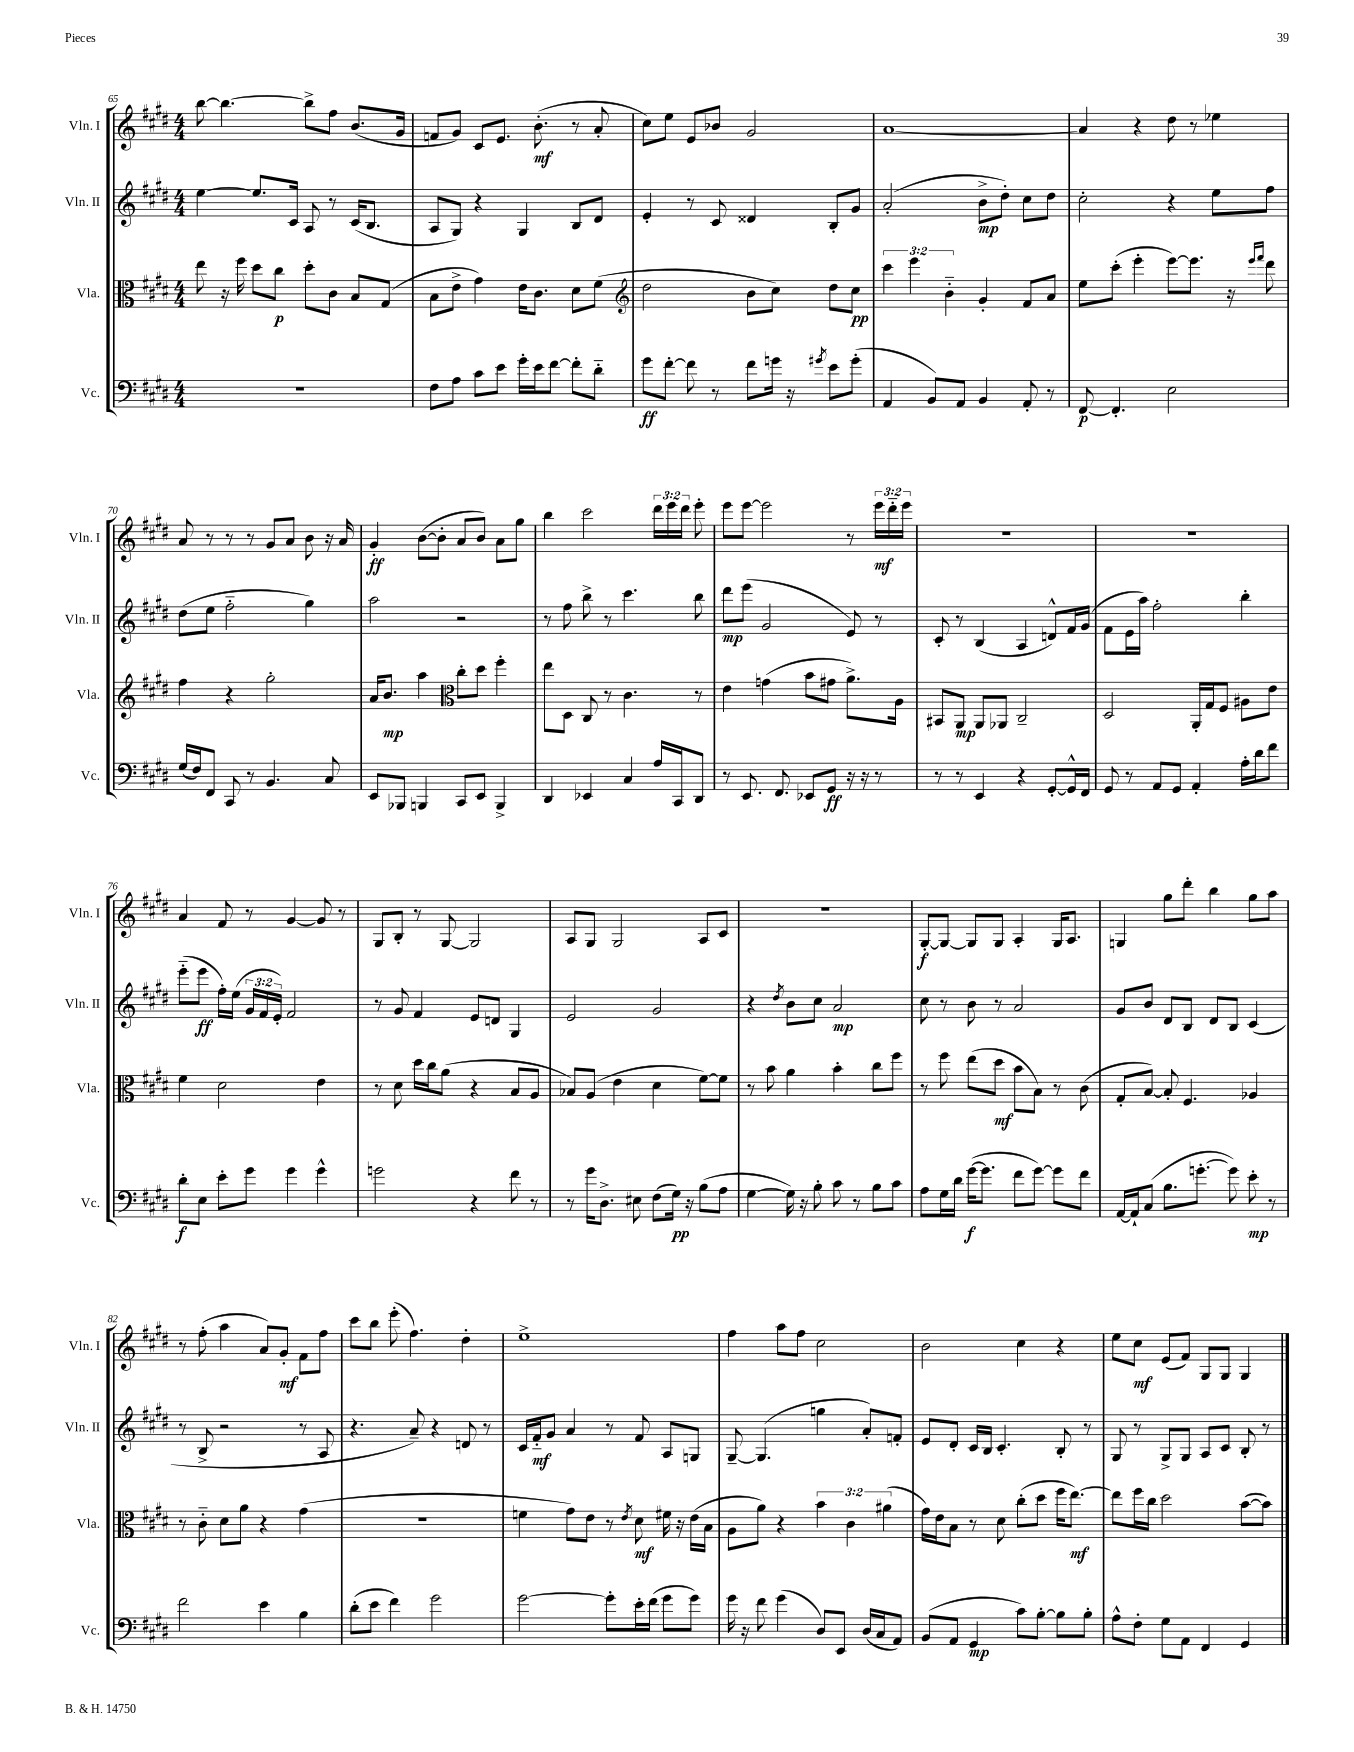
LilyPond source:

<<
\new StaffGroup <<
\new Staff = "s0" \with { instrumentName = "Vln. I" shortInstrumentName = "Vln. I" } {
    \clef treble \key e \major \numericTimeSignature \time 4/4 \override Staff.TupletNumber.text = #tuplet-number::calc-fraction-text
    \autoBeamOff b''8~ b''4.~ b''8[-> fis''8] b'8.[( gis'16] |
    f'8[ gis'8]) cis'8[ e'8.] b'8.-.\mf( r8 a'8-. |
    cis''8[) e''8] e'8[ bes'8] gis'2 |
    a'1~ |
    a'4 r4 dis''8 r8 ees''4 |
    a'8 r8 r8 r8 gis'8[ a'8] b'8 r16 a'16 |
    gis'4-.\ff b'8[~( b'8]-. a'8[ b'8]) a'8[ gis''8] |
    b''4 cis'''2 \tuplet 3/2 { dis'''16[ e'''16 dis'''16] } e'''8-. |
    e'''8[ e'''8]~ e'''2 r8 \tuplet 3/2 { e'''16[\mf dis'''16-_ e'''16] } |
    R1 |
    R1 |
    a'4 fis'8 r8 gis'4~ gis'8 r8 |
    gis8[ b8]-. r8 gis8~ gis2 |
    a8[ gis8] gis2 a8[ cis'8] |
    R1 |
    gis8[~-.\f gis8]~ gis8[ gis8] a4-. gis16[ a8.] |
    g4 gis''8[ dis'''8]-. b''4 gis''8[ a''8] |
    r8 fis''8-.( a''4 a'8[) gis'8]-.\mf fis'8[ fis''8] |
    cis'''8[ b''8] e'''8-.( fis''4.) dis''4-. |
    e''1-> |
    fis''4 a''8[ fis''8] cis''2 |
    b'2 cis''4 r4 |
    e''8[ cis''8]\mf e'8[( fis'8]) gis8[ gis8] gis4 \bar "|." |
}
\new Staff = "s1" \with { instrumentName = "Vln. II" shortInstrumentName = "Vln. II" } {
    \clef treble \key e \major \numericTimeSignature \time 4/4 \override Staff.TupletNumber.text = #tuplet-number::calc-fraction-text
    \autoBeamOff e''4~ e''8.[ cis'16] a8 r8 cis'16[( b8.] |
    a8[ gis8]) r4 gis4 b8[ dis'8] |
    e'4-. r8 cis'8 disis'4 b8[-. gis'8] |
    a'2-.( b'8[->\mp dis''8]-.) cis''8[ dis''8] |
    cis''2-. r4 e''8[ fis''8] |
    dis''8[( e''8] fis''2-_ gis''4) |
    a''2 r2 |
    r8 fis''8 b''8-> r8 cis'''4. b''8 |
    dis'''8[\mp e'''8]( gis'2 e'8) r8 |
    cis'8-. r8 b4( a4 d'8[-^) fis'16 gis'16]( |
    fis'8[ e'16 a''16]) fis''2-. b''4-. |
    e'''8[-_( e'''8]\ff fis''16[-.) e''16]( \tuplet 3/2 { gis'16[ fis'16 e'16]-.) } fis'2 |
    r8 gis'8 fis'4 e'8[ d'8] gis4 |
    e'2 gis'2 |
    r4 \acciaccatura { dis''8 } b'8[ cis''8] a'2\mp |
    cis''8 r8 b'8 r8 a'2 |
    gis'8[ b'8] dis'8[ b8] dis'8[ b8] cis'4( |
    r8 b8-> r2 r8 a8 |
    r4. a'8--) r4 d'8 r8 |
    cis'16[ fis'16-_\mf gis'8] a'4 r8 fis'8 a8[ g8] |
    gis8~-- gis4.( g''4 a'8[-.) f'8]-. |
    e'8[ dis'8]-. cis'16[ b16] cis'4.-. b8-. r8 |
    gis8 r8 gis8[-> gis8] a8[ cis'8] b8-. r8 \bar "|." |
}
\new Staff = "s2" \with { instrumentName = "Vla." shortInstrumentName = "Vla." } {
    \clef alto \key e \major \numericTimeSignature \time 4/4 \override Staff.TupletNumber.text = #tuplet-number::calc-fraction-text
    \autoBeamOff e''8 r16 fis''16 dis''8[ cis''8]\p dis''8[-. cis'8] b8[ gis8]( |
    b8[ e'8]-> gis'4) e'16[ cis'8.] dis'8[ fis'8]( |
    \clef treble dis''2 b'8[ cis''8]) dis''8[ cis''8]\pp |
    \tuplet 3/2 { cis'''4 e'''4 b'4-_ } gis'4-. fis'8[ a'8] |
    e''8[ cis'''8]-.( e'''4-. e'''8[~) e'''8.] r16 \grace { e'''16[ fis'''16] } dis'''8 |
    fis''4 r4 gis''2-. |
    a'16[ b'8.]\mp a''4 \clef alto cis''8[-. dis''8] fis''4-. |
    e''8[ dis8] cis8 r8 cis'4. r8 |
    e'4 g'4( b'8[ gis'8] a'8.[->) a16] |
    bis,8[ a,8]\mp a,8[ aes,8] cis2-- |
    dis2 a,16[-. gis16 fis8] ais8[ e'8] |
    fis'4 dis'2 e'4 |
    r8 dis'8 dis''16[ cis''16 a'8]( r4 b8[ a8] |
    bes8[) a8]( e'4 dis'4 fis'8[~) fis'8] |
    r8 b'8 a'4 b'4-. cis''8[ fis''8] |
    r8 fis''8 e''8[( dis''8]\mf b'8[ b8]) r8 cis'8( |
    gis8[-. b8]~) b8-. fis4. aes4 |
    r8 cis'8-_ dis'8[ a'8] r4 gis'4( |
    R1 |
    f'4 gis'8[) e'8] r8 \acciaccatura { e'8 } dis'8\mf fis'16 r16 e'16[( b16] |
    a8[ a'8]) r4 \tuplet 3/2 { b'4 cis'4 ais'4( } |
    gis'16[) e'16 b8] r8 dis'8 cis''8[-.( dis''8] fis''16[ e''8.]~\mf) |
    e''8[ fis''16 cis''16] dis''2 b'8[~( b'8]) \bar "|." |
}
\new Staff = "s3" \with { instrumentName = "Vc." shortInstrumentName = "Vc." } {
    \clef bass \key e \major \numericTimeSignature \time 4/4
    \autoBeamOff R1 |
    fis8[ a8] cis'8[ e'8] gis'16[-. e'16 fis'8]~ fis'8[-. dis'8]-_ |
    gis'8[\ff fis'8]~-. fis'8 r8 fis'8[ g'16] r16 \acciaccatura { gis'8 } e'8[ gis'8]-.( |
    a,4 b,8[) a,8] b,4 a,8-. r8 |
    fis,8~\p fis,4.-. e2 |
    gis16[( fis16) fis,8] cis,8 r8 b,4. cis8 |
    e,8[ bes,,8] b,,4 cis,8[ e,8] b,,4-> |
    dis,4 ees,4 cis4 a16[ cis,16 dis,8] |
    r8 e,8. fis,8. ees,8[ gis,8]\ff r16 r16 r8 |
    r8 r8 e,4 r4 gis,8[~-. gis,16-^ fis,16] |
    gis,8 r8 a,8[ gis,8] a,4-. a16[-. dis'16 fis'8] |
    dis'8[-.\f e8] e'8[-. gis'8] gis'4 gis'4-^ |
    g'2 r4 fis'8 r8 |
    r8 gis'16[ dis8.]-> eis8 fis8[( gis16]\pp) r16 b8[( a8] |
    gis4~ gis16) r16 b8-. cis'8 r8 b8[ cis'8] |
    a8[ gis16 dis'16] gis'16[~\f( gis'8.] fis'8[ gis'8]~) gis'8[ fis'8] |
    a,16[~ a,16-! cis8]( b8.[ g'8.]~-. g'8) e'8-.\mp r8 |
    fis'2 e'4 b4 |
    dis'8[-.( e'8] fis'4) gis'2 |
    gis'2~ gis'8[-. e'16-. fis'16]( gis'8[ gis'8]) |
    gis'16 r16 fis'8 gis'4( dis8[) e,8] dis16[( cis16 a,8]) |
    b,8[( a,8] gis,4\mp cis'8[) b8]~-. b8[ b8]-. |
    a8[-^ fis8]-. gis8[ a,8] fis,4 gis,4 \bar "|." |
}
>>
>>
\layout { \context { \Score currentBarNumber = #65 } }
